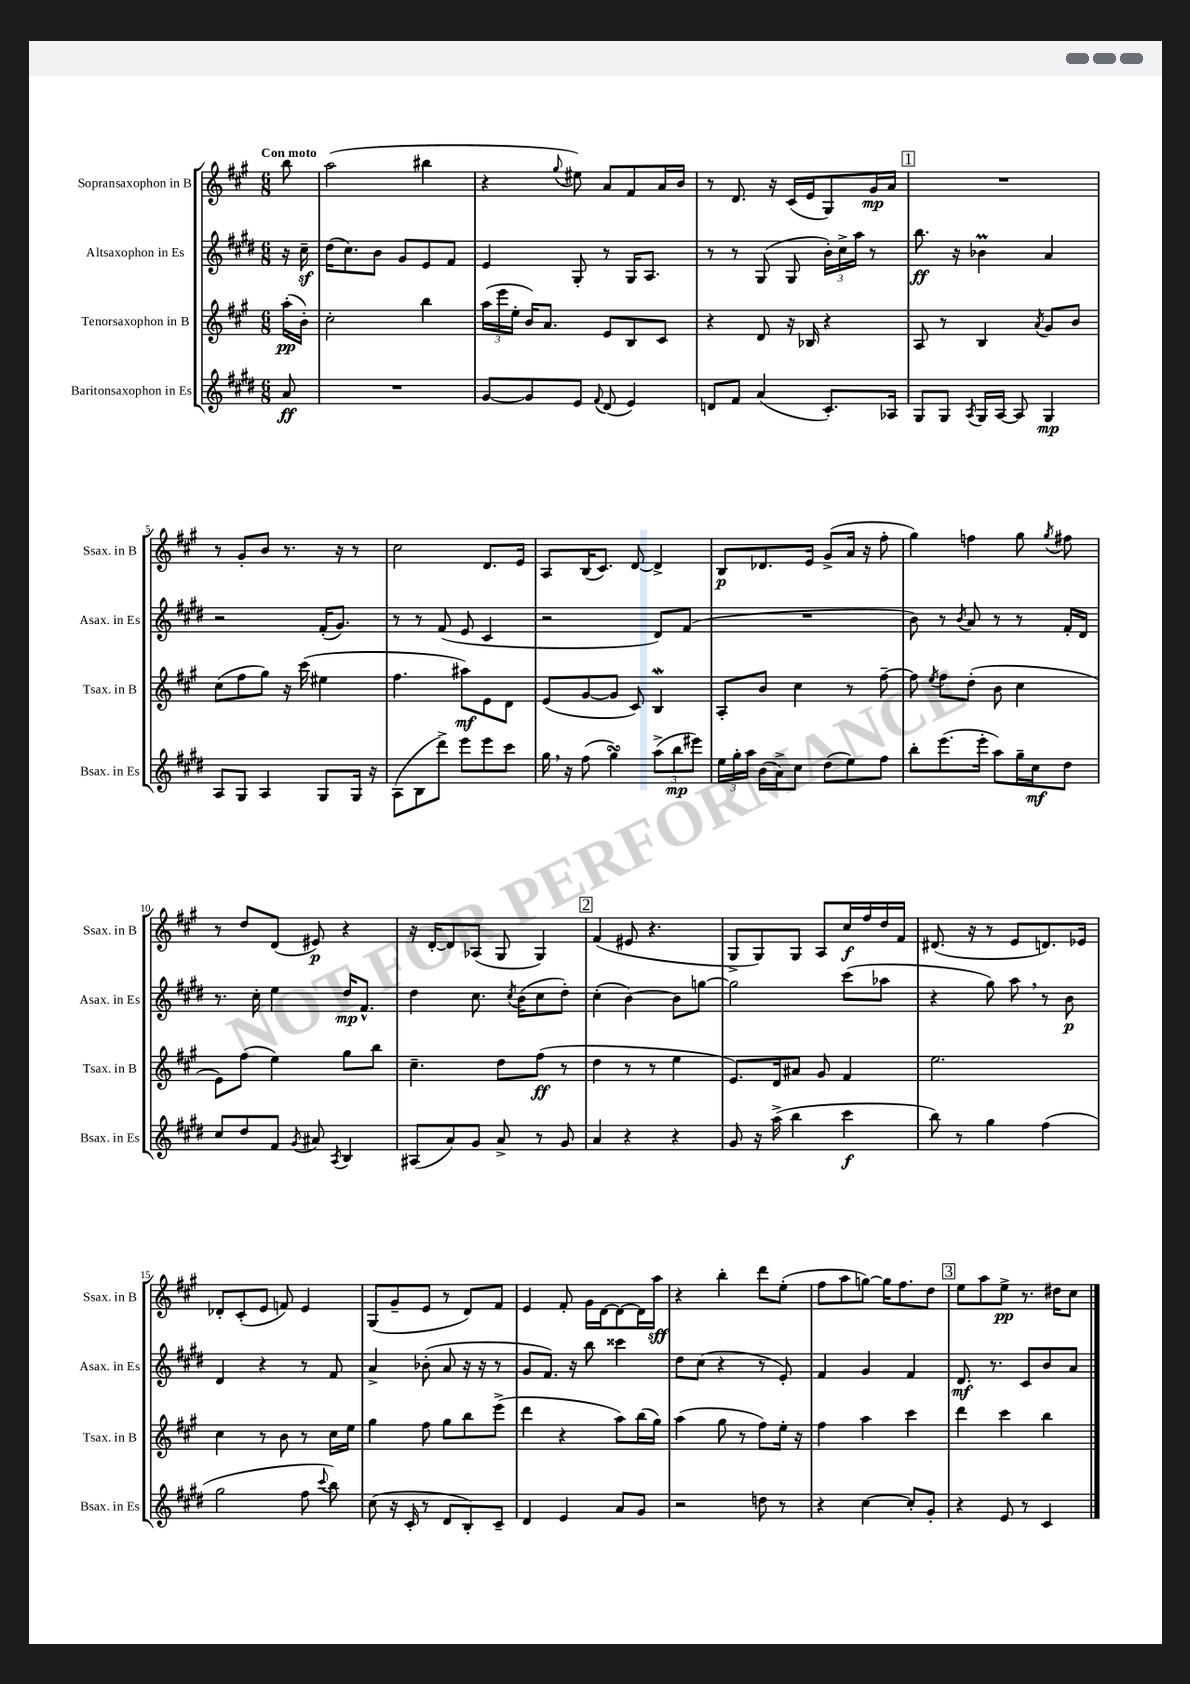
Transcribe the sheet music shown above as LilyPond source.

<<
\new StaffGroup <<
\new Staff = "s0" \with { instrumentName = "Sopransaxophon in B" shortInstrumentName = "Ssax. in B" } {
    \clef treble \key a \major \numericTimeSignature \time 6/8 \partial 8 \tempo "Con moto"
    \autoBeamOff b''8 |
    a''2( bis''4 |
    r4 \appoggiatura { gis''8 } eis''8) a'8[ fis'8 a'16 b'16] |
    r8 d'8. r16 cis'16[( e'16 gis8) gis'16\mp a'16] |
    \mark \markup { \box "1" } R2. |
    r8 gis'8[-. b'8] r8. r16 r8 |
    cis''2 d'8.[ e'16] |
    a8[ b16( cis'8.]) d'8~ d'4-> |
    b8[\p des'8. e'16] gis'8[->( a'16] r16 fis''8-. |
    gis''4) f''4 gis''8 \acciaccatura { gis''8 } fis''8 |
    r8 d''8[ d'8]( eis'8\p) r4 |
    r16 d'16[~-. d'8 aes8]( gis8 gis4) |
    \mark \markup { \box "2" } fis'4( eis'8 r4. |
    gis8[-> gis8) gis8] a8[ cis''16\f fis''16 d''16 fis'16] |
    dis'8.( r16 r8 e'8[ d'8.) ees'16] |
    des'8[-. cis'8-.( e'8] f'8) e'4 |
    gis8[( gis'8-- e'8] r8 d'8[) fis'8] |
    e'4 fis'8-. gis'16[ d'16~ d'8~ d'16 a''16]\sff |
    r4 b''4-. d'''8[ e''8]-.( |
    fis''8[ a''8 g''8]~) g''16[ fis''8. d''8] |
    \mark \markup { \box "3" } e''8[ a''8 e''8]->\pp r8. dis''16[ cis''8] \bar "|." |
}
\new Staff = "s1" \with { instrumentName = "Altsaxophon in Es" shortInstrumentName = "Asax. in Es" } {
    \clef treble \key e \major \numericTimeSignature \time 6/8 \partial 8
    \autoBeamOff r16 cis''16--\sf |
    dis''16[( cis''8.) b'8] gis'8[ e'8 fis'8] |
    e'4 gis8-. r8 gis16[ a8.] |
    r8 r8 gis8( gis8 \tuplet 3/2 { b'16[-.) cis''16-> a''16] } r8 |
    \mark \markup { \box "1" } b''8.\ff r16 bes'4\prall a'4 |
    r2 fis'16[-.( gis'8.]) |
    r8 r8 fis'8( e'8 cis'4 |
    r2 dis'8[) fis'8]( |
    R2. |
    b'8) r8 \acciaccatura { b'8 } a'8 r8 r8 fis'16[-. dis'16] |
    r8. cis''16-. e''4 dis''16[\mp fis'8.]-^ |
    dis''4 cis''8. \acciaccatura { cis''8 } b'16[( cis''8 dis''8]-.) |
    \mark \markup { \box "2" } cis''4-.( b'4~) b'8[ g''8]~ |
    g''2 cis'''8[( aes''8] |
    r4 gis''8) a''8 \breathe r8 b'8\p |
    dis'4 r4 r8 fis'8 |
    a'4-> bes'8-.( a'8 r16 r16 r8 |
    gis'8[ fis'8.]) r16 b''8 cisis'''4 |
    dis''8[ cis''8]( r4 r8 e'8-.) |
    fis'4 gis'4 fis'4 |
    \mark \markup { \box "3" } dis'8.\mf r8. cis'8[ b'8 a'8] \bar "|." |
}
\new Staff = "s2" \with { instrumentName = "Tenorsaxophon in B" shortInstrumentName = "Tsax. in B" } {
    \clef treble \key a \major \numericTimeSignature \time 6/8 \partial 8
    \autoBeamOff a''16[-.\pp( b'16]-.) |
    cis''2-. b''4 |
    \tuplet 3/2 { a''16[( e'''16 e''16]-. } b'16[) a'8.] e'8[ b8 cis'8] |
    r4 d'8 r16 bes16 r4 |
    \mark \markup { \box "1" } a8 r8 b4 \acciaccatura { a'8 } gis'8[ b'8] |
    cis''8[( fis''8 gis''8]) r16 cis'''16( eis''4 |
    fis''4. ais''8[\mf) e'8 d'8] |
    e'8[( gis'8~ gis'8] cis'8) b4\mordent |
    a8[-. b'8] cis''4 r8 fis''8~-- |
    fis''8 \acciaccatura { e''8 } fis''8[ d''8]-.( b'8 cis''4 |
    e'8[) fis''8]( e''4) gis''8[ b''8] |
    cis''4.-- d''8[ fis''8]\ff( r8 |
    \mark \markup { \box "2" } d''4 r8 r8 e''4 |
    e'8.[) d'16 ais'8] gis'8 fis'4 |
    e''2. |
    cis''4 r8 b'8 r8 cis''16[ e''16] |
    gis''4 fis''8 gis''8[ b''8 e'''8]->( |
    d'''4 r4 a''8[) b''16( gis''16]) |
    a''4( gis''8 r8 fis''8[) e''16]-. r16 |
    fis''4 a''4 cis'''4 |
    \mark \markup { \box "3" } d'''4 cis'''4 b''4 \bar "|." |
}
\new Staff = "s3" \with { instrumentName = "Baritonsaxophon in Es" shortInstrumentName = "Bsax. in Es" } {
    \clef treble \key e \major \numericTimeSignature \time 6/8 \partial 8
    \autoBeamOff a'8\ff |
    R2. |
    gis'8[~ gis'8 e'8] \appoggiatura { fis'8 } dis'8( e'4) |
    d'8[ fis'8] a'4( cis'8.[-.) aes16] |
    \mark \markup { \box "1" } gis8[ gis8] \acciaccatura { a8 } gis16[ a16]~ a8 gis4\mp |
    a8[ gis8] a4 gis8[ gis16] r16 |
    a8[( b8 dis'''8]->) e'''8[ e'''8 cis'''8] |
    gis''16 \breathe r16 fis''8( gis''4\turn) \tuplet 3/2 { a''8[->( b''8\mp eis'''8]) } |
    \tuplet 3/2 { e''16[ gis''16-. a''16] } b'16[( a'16->) cis''8] dis''8[( e''8) fis''8] |
    b''8[-. e'''8.( e'''16]-. a''8[) gis''16-- cis''16\mf dis''8] |
    cis''8[ dis''8 fis'8] \acciaccatura { gis'8 } ais'8 \acciaccatura { a8 } b4 |
    ais8[( a'8) gis'8] a'8-> r8 gis'8 |
    \mark \markup { \box "2" } a'4 r4 r4 |
    gis'8 r16 a''16->( b''4 cis'''4\f |
    b''8) r8 gis''4 fis''4( |
    gis''2 fis''8 \appoggiatura { cis'''8 } b''8) |
    cis''8( r16 cis'16-. r8 dis'8[ b8-.) cis'8]-- |
    dis'4 e'4 a'8[ gis'8] |
    r2 d''8 r8 |
    r4 cis''4~ cis''8[-. gis'8]-. |
    \mark \markup { \box "3" } r4 e'8 r8 cis'4 \bar "|." |
}
>>
>>
